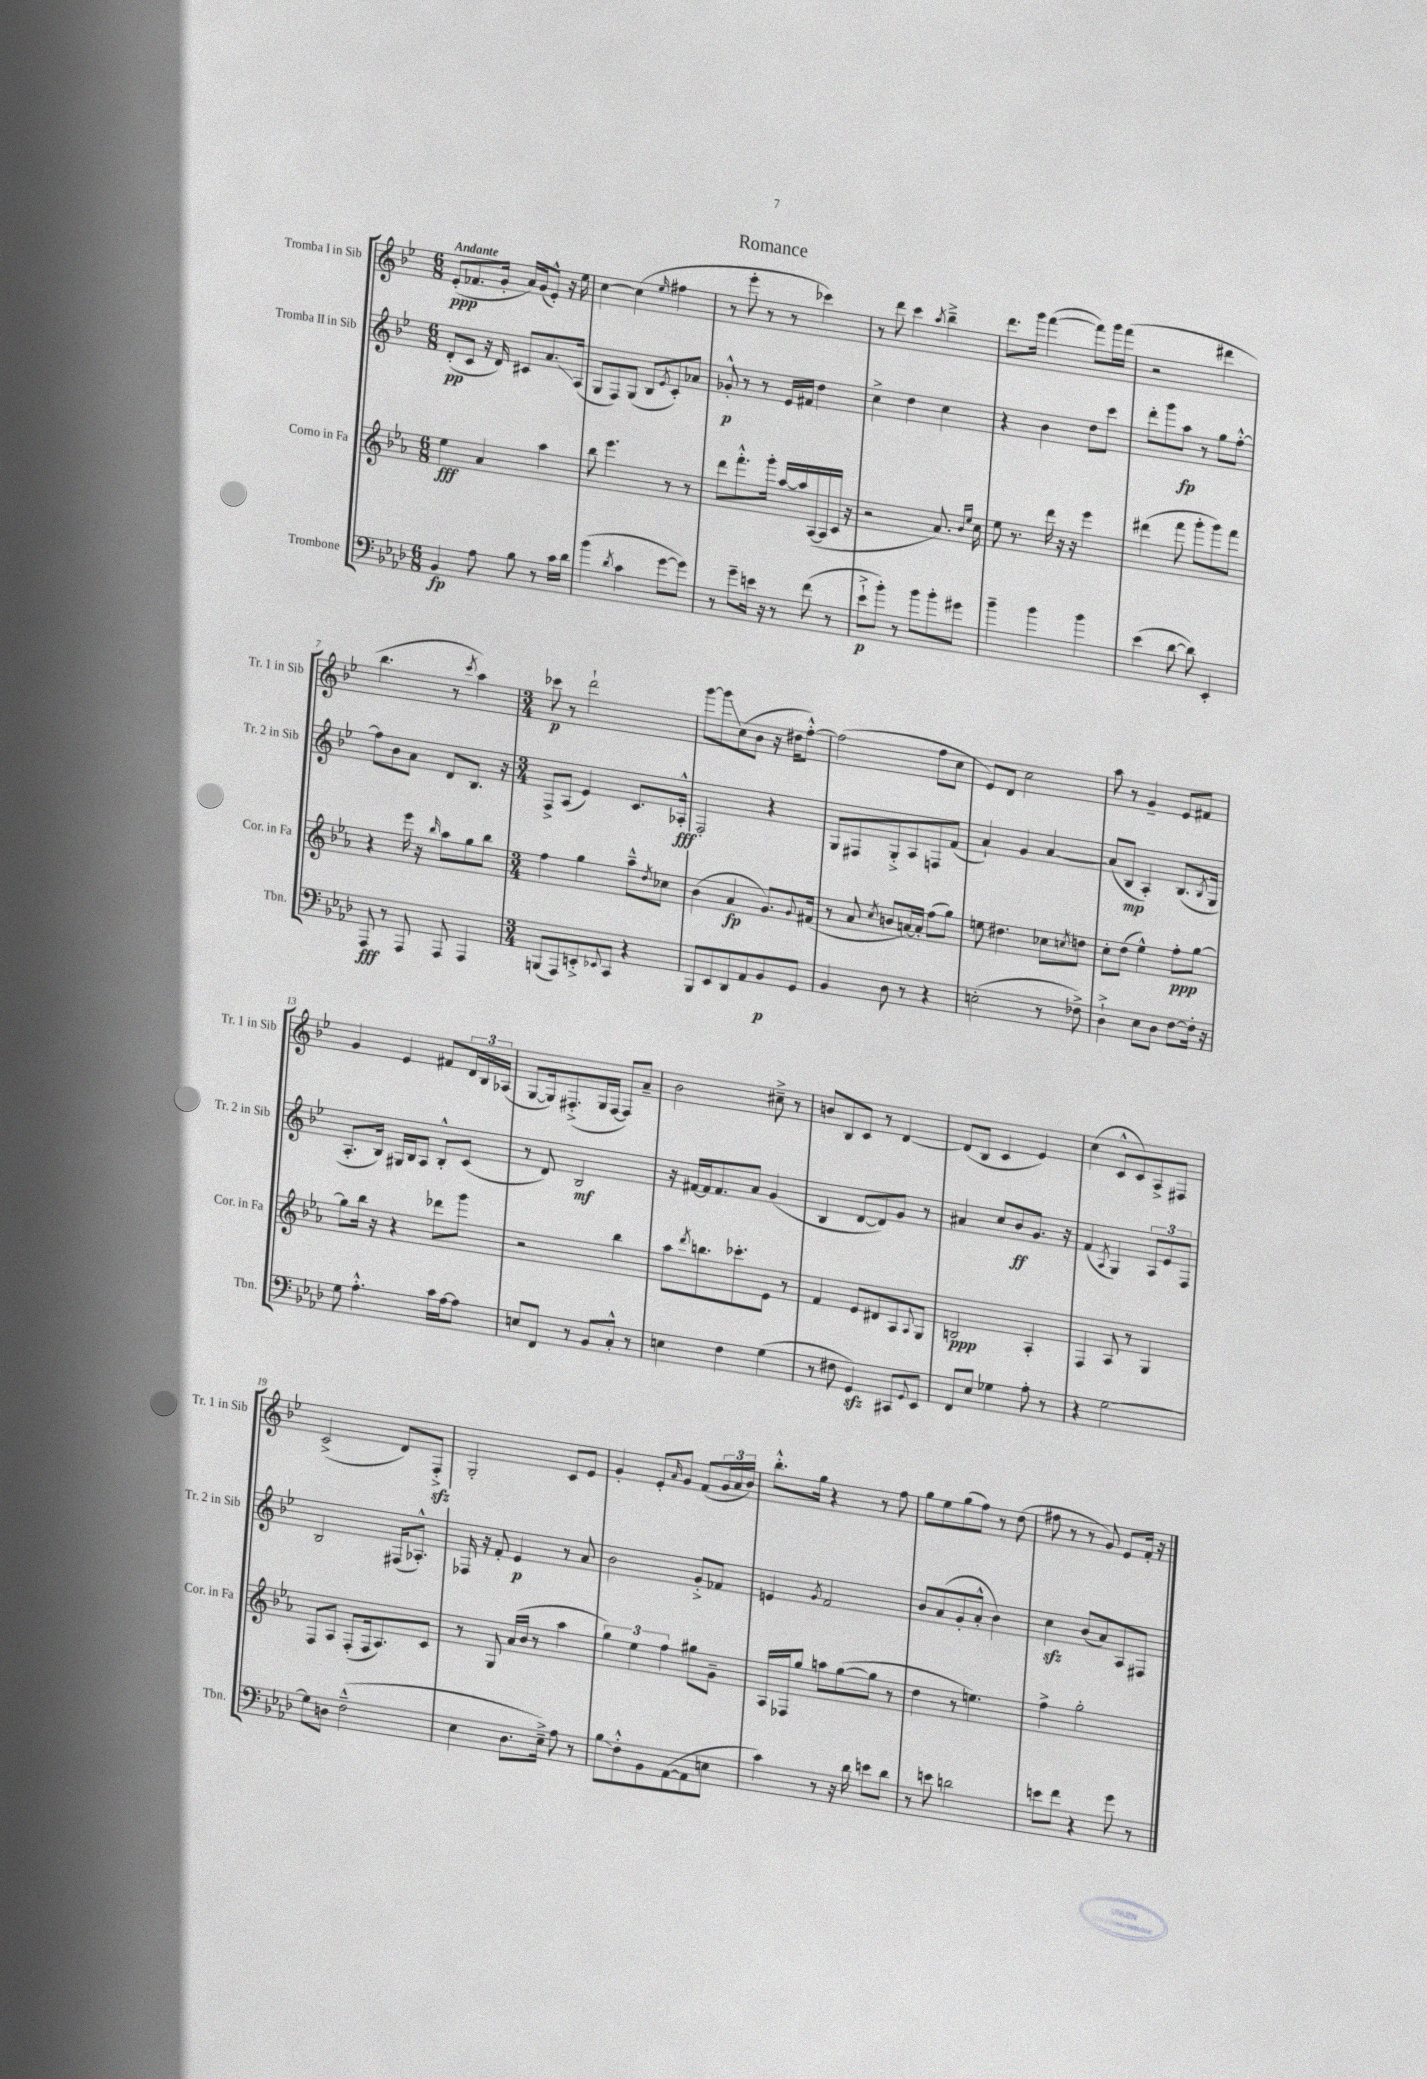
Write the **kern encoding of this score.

**kern	**kern	**kern	**kern
*staff4	*staff3	*staff2	*staff1
*clefF4	*clefG2	*clefG2	*clefG2
*k[b-e-a-d-]	*k[b-e-a-]	*k[b-e-]	*k[b-e-]
*M6/8	*M6/8	*M6/8	*M6/8
4BB-/	4ee-\	(8d'/L	(8e-'/L
.	.	8c/J	8.f-/
8A-\	4a-/	16r	.
.	.	16d/)	16g'/Jk
8B-\	.	8c#/L	16a/LL)
.	.	.	(16g/J
8r	4aa-\	8.a/	8e-'^^/J)
16c\LL	.	.	16r
16d-\JJ	.	(16A/Jk	16ee-\
=	=	=	=
(4b-\	8bb-\	8G/L	[4cc\
.	4.eee-\	8F/)	.
8qd-/	.	.	.
4c\	.	(8G/J	(4cc\]
.	.	8B-/L	.
.	.	8qe-/	16qqee-/
[8g\L	8r	8c'/)	4ff#\
8g\]J)	8r	8a-/J	.
=	=	=	=
8r	8ddd\L	8g-'^^/	8r
8g~\L	8.fff'^^\	8r	8eee-'\
16e\Jk	.	8r	8r
16r	16ggg'\Jk	.	.
8r	[16aa-/LL	16e-/LL	8r
.	16aa-/]	16f#/JJ	.
(8f\	([16A-/	4dd\	4ccc-\)
.	16A-/]	.	.
8r	16c/JJ	.	.
.	16r	.	.
=	=	=	=
8e-`^\L	2r	4cc^\	8r
8b-'\J)	.	.	8ddd\
8r	.	4dd\	4ccc\
8b-\L	.	.	.
.	.	.	8qaa/
8b-'\	8.a-/)	4cc\	4bb-~^\
8g#\J	.	.	.
.	16qqb-/LL	.	.
.	16qqee-/JJ	.	.
.	16cc\	.	.
=	=	=	=
4b-~\	8ee-\	4r	8.ddd\L
.	8.r	.	.
.	.	.	16ggg\Jk
4b-\	.	4b-\	([4fff\
.	16ddd\	.	.
.	16r	.	.
.	16r	.	.
4b-\	4eee-\	8dd\L	8fff\]L)
.	.	8ccc\J	16ggg\L
.	.	.	(16fff\JJ
=	=	=	=
(4e-\	(4ddd#\	8ddd'\L	2r
.	.	8ggg\	.
[8d-\	8fff\	8aa\J	.
8d-\])	8ggg'\L	8r	.
4EE-'/	8ggg\)	8gg\L	4ddd#\
.	8fff\J	[8ff'^^\J	.
=	=	=	=
8AAA-/	4r	8ff\]L	4.bb-\
8r	.	8b-\	.
8AAA-/	16eee-\	8a\J	.
.	16r	.	.
.	16qqbb-/	.	.
8AAA-/	8aa-\L	8d/L	8r
.	.	.	8qccc/
4AAA-/	8gg\	8.B-/J	4aa\)
.	8bb-\J	.	.
.	.	16r	.
=	=	=	=
*M3/4	*M3/4	*M3/4	*M3/4
(8BBB/L	4ff\	8F^/L	8ccc-\
8AAA-/)	.	(8A/J	8r
8EE'^/	4gg\	4e-/)	2ddd`\
8qqEE-/	.	.	.
8CC/J	.	.	.
4r	8aa-~^^\L	8.c/L	.
.	8qdd/	.	.
.	8cc-\J	.	.
.	.	16A-'^^/Jk	.
=	=	=	=
8BBB-/L	(4b-\	2F'/	[8ggg\L
8EE-/	.	.	8ggg\]
8DD-/	4a-/	.	(8cc\
8AA-/	.	.	8b-\J
8BB-/	8.g/L)	4r	16r
.	.	.	16dd#\LK
8GG/J	.	.	[8ff'^^\J)
.	8qqg/	.	.
.	(16f#/Jk	.	.
=	=	=	=
4BB-/	8r	8G/L	(2ff\]
.	8a-/	8F#/	.
.	8qcc/	.	.
8D-\	8b/L	8G'^/	.
8r	[16a/L)	8A/	.
.	16a'/]JJ	.	.
4r	(8ff\L	8F/	8ff\L
.	8gg\J)	(8f/J	8cc\J
=	=	=	=
(2E'\	8ee\	4a`/)	8e-/L)
.	4.dd#\	.	8d/J
.	.	4g/	2cc\
8r	8cc-\L	[4a/	.
.	8qcc/	.	.
8F-^\)	8dd\J	.	.
=	=	=	=
4D-`^\	8cc'\L	(8a/]L	8aa\
.	(8dd\J	8B-/J	8r
8E-\L	4ee-^^\)	4A'/)	4g~/
8D-\J	.	.	.
[8F\L	8ff'\L	(8.B-/L	8e-/L
16F'\]Jk	[8gg\J	.	8f#/J
.	.	8qB-/	.
16r	.	16G/Jk	.
=	=	=	=
8G\	8gg\]L	8.A'/L	4g/
4.A-'^^\	16bb-\Jk	.	.
.	16r	16B-/Jk)	.
.	4r	16G#/LL	4e-/
.	.	16B-/J	.
.	.	8A/J	.
16c\LL	8ddd-\L	8B-'^^/L	8f#/L
[16A-\J	.	.	.
8A-\]J	8ggg\J	(8c/J	24d/L
.	.	.	24B-/
.	.	.	(24A-/JJ
=	=	=	=
8E/L	2r	8r	[8G/L
8FF/J	.	8d/)	16G/]k)
.	.	.	(8.F#'^/
8r	.	2B-/	.
8BB-/L	.	.	16G/L
.	.	.	[16F#/JJ
8C'^^/J	4bb-\	.	8F#/]L)
8r	.	.	8a~/J
=	=	=	=
4E\	8aa-\L	16r	2b-\
.	.	[16f#/LL	.
.	8qddd/	.	.
.	8.bb\	16f#/]J	.
.	.	8.f#/	.
4F\	.	.	.
.	8.ccc-'\	.	.
.	.	8a/J	.
(4G\	8e-\J	(4g/	8cc#~^\
.	8r	.	8r
=	=	=	=
8r	4f/	4B-/	8b/L
8F#\	.	.	8B-/
4GG/)	8e-/L	[8d/L	8c/J
.	8d#/	8d/])	8r
8CC#/L	8A-/	8g/J	[4d/
8qqGG/	8qqA-/	.	.
8EE-/J	8G/J	8r	.
=	=	=	=
8FF/L	2B/	4a#/	(8d/]L
8E-/J	.	.	8B-/J
4G-\	.	8cc/L	4c/
.	.	8b-/	.
8A-'\	4A-'/	8.g/J	4e-/)
8r	.	.	.
.	.	16r	.
=	=	=	=
4r	4F/	(4f/	(4cc\
.	.	8qA/	.
[2G\	8A-/	4G/)	8c^^/L
.	8r	.	8c/)
.	4G/	12A/L	8A^/
.	.	12e-/	.
.	.	.	8F#/J
.	.	12F/J	.
=	=	=	=
8G\]L	8F/L	2B-/	(2c^/
8D\J	8A-/J	.	.
(2F~^^\	(8F'/L	.	.
.	16F/k	.	.
.	8.A-/)	.	.
.	.	(16F#/LK	8d/L)
.	.	8.A-'^^/J)	.
.	8c/J	.	8F'^/J
=	=	=	=
4E-\	8r	16F-/	2G'/
.	.	16r	.
.	8G/	8f'/	.
8.D-\L	(16a-/LL	4e-/	.
.	16b-/JJ	.	.
.	8r	.	.
16E-~^\Jk)	.	.	.
8A-\	4aa-\	8r	8c/L
8r	.	8a/	8e-/J
=	=	=	=
8B-\L	6gg\)	2b-\	4g'/
8F'^^\	.	.	.
.	6ee-\	.	.
8BB-\	.	.	8e-'/L
.	6ff\	.	.
.	.	.	16qqa/
([8AA-\	.	.	8g/J
8AA-\]	8gg#\L	8g'^/L	(8f/L
8E\J	8g~\J	8f-/J	24g/L
.	.	.	24a/
.	.	.	24b-/JJ)
=	=	=	=
4c\)	16A-/LL	4e/	8.bb-'^^\L
.	16F-/J	.	.
.	8gg/J	.	.
.	.	.	16gg\Jk
.	.	8qg/	.
8r	8aa\L	2f/	4r
16r	([8gg\	.	.
16d-\	.	.	.
8e\L	8gg\]J	.	8r
8d-\J	8r	.	8ff\
=	=	=	=
8r	4dd\	8b-/L	8gg\L
8e\	.	(8a/	8ee-\
2d\	8r	8g'/	(8gg\
.	4.ee\)	8a'^^/J	8ff\J)
.	.	4b-\)	8r
.	.	.	(8dd\
=	=	=	=
8e\L	4ff^\	4cc\	8ff#\
8f\J	.	.	8r
4r	2gg'\	(8b-/L	8r
.	.	8a/)	8g/)
8g\	.	8A/	8e-/L
8r	.	8F#/J	16f'/Jk
.	.	.	16r
==	==	==	==
*-	*-	*-	*-
